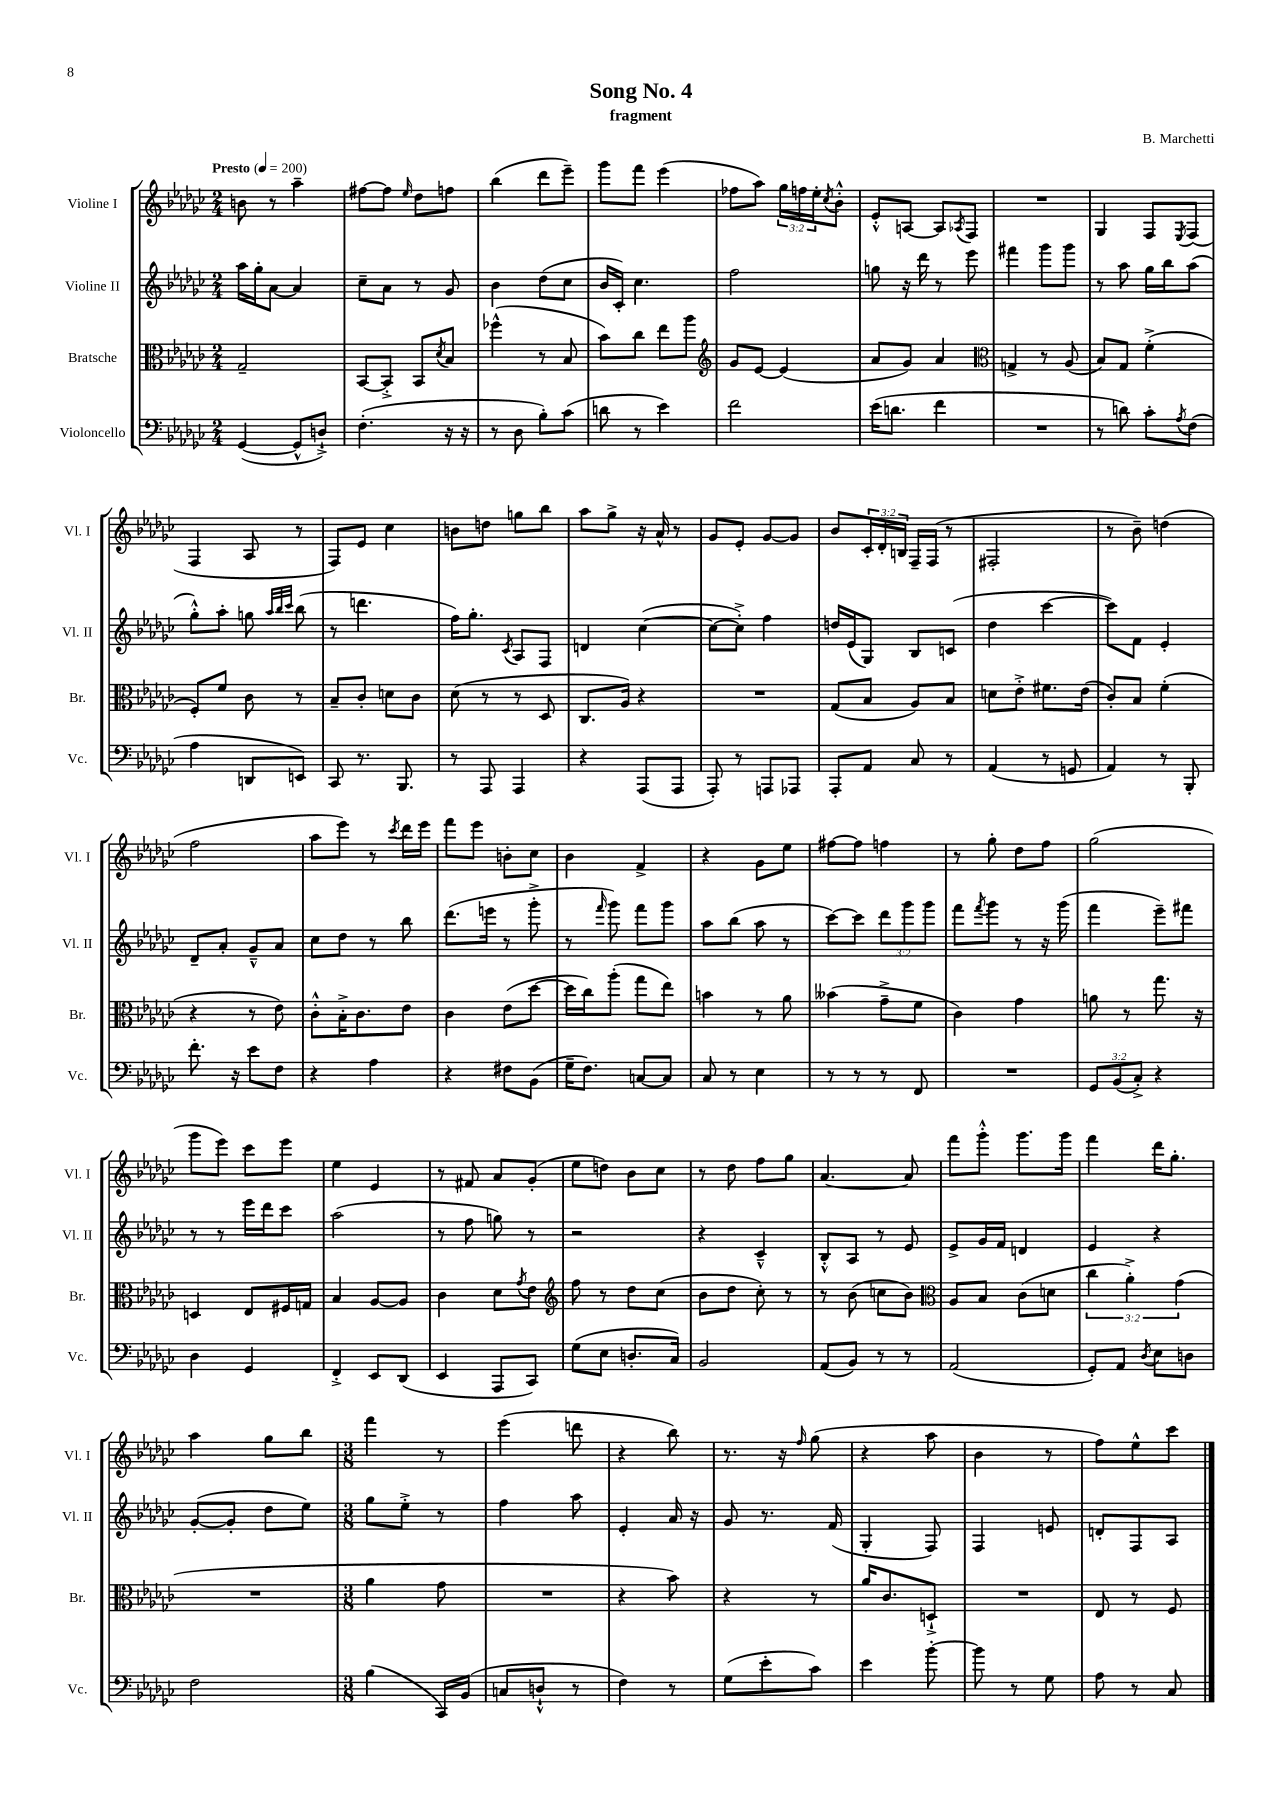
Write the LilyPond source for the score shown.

\header { title = "Song No. 4" composer = "B. Marchetti" subtitle = "fragment" }
<<
\new StaffGroup <<
\new Staff = "s0" \with { instrumentName = "Violine I" shortInstrumentName = "Vl. I" } {
    \clef treble \key ges \major \numericTimeSignature \time 2/4 \override Staff.TupletNumber.text = #tuplet-number::calc-fraction-text \tempo "Presto" 4 = 200
    b'8 r8 aes''4-- |
    fis''8~ fis''8 \grace { ees''16 } des''8 f''8 |
    bes''4( des'''8 ees'''8--) |
    ges'''8 f'''8 ees'''4( |
    fes''8 aes''8) \tuplet 3/2 { ges''16 f''16 ees''16-. } \acciaccatura { ces''8 } bes'8-.-^ |
    ees'8-.-^ a8~ a8 \acciaccatura { aes8 } f8 |
    R2 |
    ges4 f8 \acciaccatura { ees8 } f8( |
    f4 aes8 r8 |
    f8) ees'8 ces''4 |
    b'8 d''8 g''8 bes''8 |
    aes''8 ges''8-> r16 aes'16-^ r8 |
    ges'8 ees'8-. ges'8~ ges'8 |
    bes'8 \tuplet 3/2 { ces'16-. des'16-. b16 } f16-- f16( r8 |
    fis2-. |
    r8 bes'8--) d''4( |
    f''2 |
    aes''8 ees'''8) r8 \acciaccatura { ces'''8 } des'''16 ees'''16 |
    f'''8 ees'''8 b'8-. ces''8 |
    bes'4 f'4-> |
    r4 ges'8 ees''8 |
    fis''8~ fis''8 f''4 |
    r8 ges''8-. des''8 f''8 |
    ges''2( |
    ges'''8 ees'''8) ces'''8 ees'''8 |
    ees''4 ees'4 |
    r8 fis'8 aes'8 ges'8-.( |
    ees''8 d''8) bes'8 ces''8 |
    r8 des''8 f''8 ges''8 |
    aes'4.~ aes'8 |
    f'''8 ges'''8-.-^ ges'''8. ges'''16 |
    f'''4 des'''16 ges''8.-. |
    aes''4 ges''8 bes''8 |
    \numericTimeSignature \time 3/8 f'''4 r8 |
    ees'''4( d'''8 |
    r4 bes''8) |
    r8. r16 \grace { f''16 } ges''8( |
    r4 aes''8 |
    bes'4 r8 |
    f''8) ees''8-^ ces'''8 \bar "|." |
}
\new Staff = "s1" \with { instrumentName = "Violine II" shortInstrumentName = "Vl. II" } {
    \clef treble \key ges \major \numericTimeSignature \time 2/4 \override Staff.TupletNumber.text = #tuplet-number::calc-fraction-text
    aes''16 ges''16-. aes'8~ aes'4 |
    ces''8-- aes'8 r8 ges'8 |
    bes'4 des''8( ces''8 |
    bes'16 ces'16-.) ces''4. |
    f''2 |
    g''8 r16 des'''16 r8 ees'''8 |
    fis'''4 ges'''8 ges'''8 |
    r8 aes''8 ges''16 bes''16 aes''8( |
    ges''8-.-^) aes''8-. g''8 \grace { aes''32 bes''32 ces'''32 } bes''8( |
    r8 d'''4. |
    f''16) ges''8.-. \acciaccatura { ces'8 } aes8 f8 |
    d'4 ces''4~( |
    ces''8~ ces''8-.->) f''4 |
    d''16 ees'16( ges8) bes8 c'8( |
    des''4 ces'''4~ |
    ces'''8) f'8 ees'4-. |
    des'8-- aes'8-. ges'8---^ aes'8 |
    ces''8 des''8 r8 bes''8 |
    des'''8.( e'''16 r8 ges'''8-.-> |
    r8 \grace { f'''16 } ges'''8) f'''8 ges'''8 |
    aes''8 bes''8( aes''8 r8 |
    ces'''8~) ces'''8 \tuplet 3/2 { des'''8 ges'''8 ges'''8 } |
    f'''8 \acciaccatura { f'''8 } ges'''8 r8 r16 ges'''16( |
    f'''4 ees'''8--) fis'''8 |
    r8 r8 ees'''16 des'''16 ces'''8 |
    aes''2( |
    r8 f''8 g''8) r8 |
    r2 |
    r4 ces'4---^ |
    bes8-.-^ aes8 r8 ees'8 |
    ees'8-> ges'16 f'16 d'4 |
    ees'4 r4 |
    ges'8~-.( ges'8-. des''8 ees''8) |
    \numericTimeSignature \time 3/8 ges''8 ees''8-.-> r8 |
    f''4 aes''8 |
    ees'4-. aes'16 r16 |
    ges'8 r8. f'16( |
    ges4-. f8) |
    f4 e'8 |
    d'8-. f8 aes8 \bar "|." |
}
\new Staff = "s2" \with { instrumentName = "Bratsche" shortInstrumentName = "Br." } {
    \clef alto \key ges \major \numericTimeSignature \time 2/4 \override Staff.TupletNumber.text = #tuplet-number::calc-fraction-text
    ges2-- |
    bes,8~ bes,8-.-> bes,8 \acciaccatura { des'8 } bes8 |
    fes''4-^( r8 bes8 |
    bes'8) ces''8 ees''8 aes''8 |
    \clef treble ges'8 ees'8~ ees'4( |
    aes'8 ges'8) aes'4 |
    \clef alto g4-> r8 aes8( |
    bes8) ges8 f'4-.->( |
    f8-.) f'8 ces'8 r8 |
    bes8-- ces'8-. d'8 ces'8 |
    des'8( r8 r8 des8 |
    ces8. aes16) r4 |
    R2 |
    ges8( bes8 aes8) bes8 |
    d'8 ees'8-.-> fis'8. ees'16( |
    ces'8-.) bes8 f'4-.( |
    r4 r8 ees'8) |
    ces'8-.-^ bes16-.-> ces'8. ees'8 |
    ces'4 ees'8( des''8~ |
    des''16 ces''16) aes''8-.( ges''8 ees''8) |
    b'4 r8 aes'8 |
    beses'4( ges'8---> f'8 |
    ces'4) ges'4 |
    a'8 r8 ges''8. r16 |
    d4 ees8 fis16 g16 |
    bes4 aes8~ aes8 |
    ces'4 des'8 \acciaccatura { ges'8 } ees'8 |
    \clef treble f''8 r8 des''8 ces''8( |
    bes'8 des''8 ces''8-.) r8 |
    r8 bes'8( c''8 bes'8) |
    \clef alto aes8 bes8 ces'8( d'8 |
    \tuplet 3/2 { ces''4 aes'4-.->) ges'4( } |
    R2 |
    \numericTimeSignature \time 3/8 aes'4 ges'8 |
    R4. |
    r4 bes'8) |
    r4 r8 |
    aes'16 ces'8. d8-!-> |
    R4. |
    ees8 r8 f8 \bar "|." |
}
\new Staff = "s3" \with { instrumentName = "Violoncello" shortInstrumentName = "Vc." } {
    \clef bass \key ges \major \numericTimeSignature \time 2/4 \override Staff.TupletNumber.text = #tuplet-number::calc-fraction-text
    ges,4~( ges,8-^ d8-!->) |
    f4.-.( r16 r16 |
    r8 des8 bes8-.) ces'8( |
    d'8 r8 ees'4) |
    f'2 |
    ees'16( d'8. f'4 |
    R2 |
    r8 d'8) ces'8-. \acciaccatura { aes8 } f8( |
    aes4 d,8 e,8) |
    ces,8 r8. bes,,8. |
    r8 aes,,8 aes,,4 |
    r4 aes,,8( aes,,8 |
    aes,,8-.) r8 a,,8 aes,,8 |
    aes,,8-. aes,8 ces8 r8 |
    aes,4( r8 g,8 |
    aes,4) r8 bes,,8-. |
    f'8.-. r16 ees'8 f8 |
    r4 aes4 |
    r4 fis8 bes,8( |
    ges16-- f8.) c8~ c8 |
    ces8 r8 ees4 |
    r8 r8 r8 f,8 |
    R2 |
    \tuplet 3/2 { ges,8 bes,8( ces8-.->) } r4 |
    des4 ges,4 |
    f,4-.-> ees,8 des,8( |
    ees,4 aes,,8 ces,8) |
    ges8( ees8 d8.-. ces16) |
    bes,2 |
    aes,8( bes,8) r8 r8 |
    aes,2( |
    ges,8-.) aes,8 \acciaccatura { des8 } ees8 d8 |
    f2 |
    \numericTimeSignature \time 3/8 bes4( ces,16) bes,16( |
    c8 d8-!-^ r8 |
    f4) r8 |
    ges8( ees'8-. ces'8) |
    ees'4 bes'8~-. |
    bes'8 r8 ges8 |
    aes8 r8 ces8 \bar "|." |
}
>>
>>
\layout { \context { \Score \remove "Bar_number_engraver" } }
